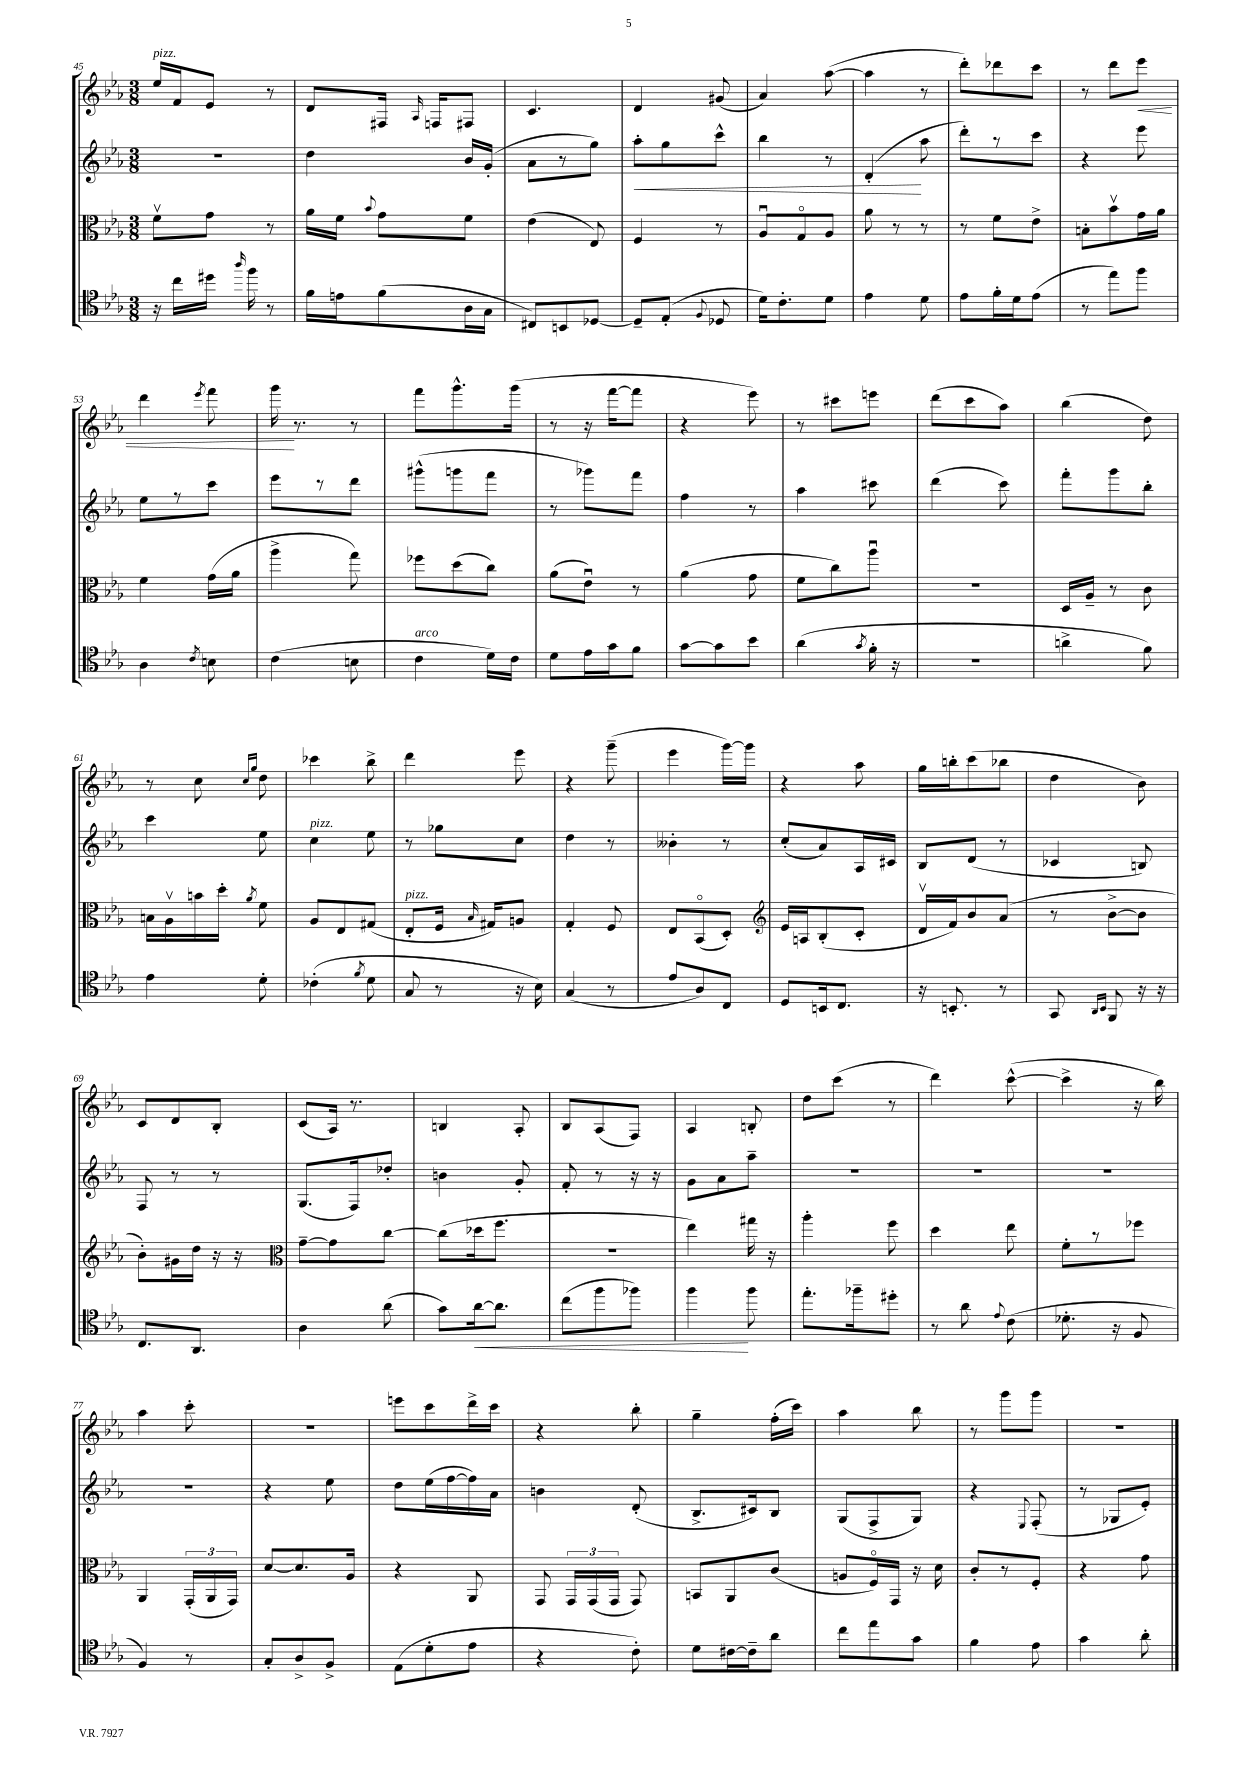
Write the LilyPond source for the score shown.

<<
\new StaffGroup <<
\new Staff = "s0" {
    \clef treble \key ees \major \numericTimeSignature \time 3/8
    \autoBeamOff ees''16[^\markup { \italic "pizz." } f'16 ees'8] r8 |
    d'8[ fis16] \grace { aes16 } f16[ fis8] |
    c'4. |
    d'4 gis'8( |
    aes'4) aes''8~( |
    aes''4 r8 |
    d'''8[-.) des'''8 c'''8] |
    r8 d'''8[ ees'''8]\< |
    d'''4 \acciaccatura { ees'''8 } f'''8 |
    g'''16\! r8. r8 |
    f'''8[ g'''8.-^ g'''16]( |
    r8 r16 f'''16[~ f'''8] |
    r4 ees'''8) |
    r8 cis'''8[ e'''8] |
    d'''8[( c'''8 aes''8]) |
    bes''4( d''8) |
    r8 c''8 \grace { c''16[ g''16] } d''8 |
    ces'''4 bes''8-> |
    d'''4 ees'''8 |
    r4 g'''8--( |
    ees'''4 g'''16[~) g'''16] |
    r4 aes''8 |
    g''16[ b''16-. c'''8( bes''8] |
    d''4 bes'8) |
    c'8[ d'8 bes8]-. |
    c'8[( aes16]) r8. |
    b4 aes8-. |
    bes8[ aes8( f8]) |
    aes4 b8-. |
    d''8[ c'''8]( r8 |
    d'''4) c'''8~-^( |
    c'''4-> r16 bes''16) |
    aes''4 c'''8-. |
    R4. |
    e'''8[ c'''8 d'''16-> c'''16] |
    r4 bes''8-. |
    g''4-- f''16[-.( c'''16]) |
    aes''4 bes''8 |
    r8 g'''8[ g'''8] |
    r4. \bar "|." |
}
\new Staff = "s1" {
    \clef treble \key ees \major \numericTimeSignature \time 3/8
    \autoBeamOff R4. |
    d''4 bes'16[ g'16]-.( |
    aes'8[ r8 g''8]) |
    aes''8[-.\< g''8 c'''8]-^ |
    bes''4 r8 |
    d'4-.\!( aes''8 |
    d'''8[-.) r8 c'''8] |
    r4 ees'''8 |
    ees''8[ r8 c'''8] |
    ees'''8[ r8 d'''8] |
    gis'''8[-^( g'''8 f'''8] |
    r8 ges'''8[) f'''8] |
    f''4 r8 |
    aes''4 cis'''8 |
    d'''4( c'''8) |
    f'''8[-. g'''8 bes''8]-. |
    c'''4 ees''8 |
    c''4^\markup { \italic "pizz." } ees''8 |
    r8 ges''8[ c''8] |
    d''4 r8 |
    beses'4-. r8 |
    c''8[-.( aes'8) aes16 cis'16] |
    bes8[ d'8]( r8 |
    ces'4 b8) |
    f8 r8 r8 |
    g8.[( f16) des''8]-. |
    b'4 g'8-. |
    f'8-. r8 r16 r16 |
    g'8[ aes'8 aes''8]-- |
    R4. |
    R4. |
    R4. |
    R4. |
    r4 ees''8 |
    d''8[ ees''16( f''16~ f''16) aes'16] |
    b'4 d'8-.( |
    bes8.[-> cis'16) bes8] |
    g8[( f8-> g8]) |
    r4 \appoggiatura { ees8 } f8-.( |
    r8 ges8[ ees'8]-.) \bar "|." |
}
\new Staff = "s2" {
    \clef alto \key ees \major \numericTimeSignature \time 3/8
    \autoBeamOff f'8[\upbow g'8] r8 |
    aes'16[ f'16] \appoggiatura { bes'8 } g'8[ f'8] |
    ees'4( ees8) |
    f4 r8 |
    aes8[\downbow g8\flageolet aes8] |
    aes'8 r8 r8 |
    r8 f'8[ ees'8]-> |
    b8[-. bes'8\upbow g'16 aes'16] |
    f'4 g'16[( aes'16] |
    aes''4-> g''8) |
    fes''8[ d''8( c''8]) |
    aes'8[( ees'8]\downbow) r8 |
    aes'4( g'8 |
    f'8[ c''8) aes''8]\downbow |
    r4. |
    d16[ aes16]-- r8 c'8 |
    b16[ aes16\upbow b'16 d''16]-. \acciaccatura { aes'8 } f'8 |
    aes8[ ees8 gis8]( |
    ees8[-.^\markup { \italic "pizz." } f16] \grace { bes16 } gis16[) a8] |
    g4-. f8 |
    ees8[ bes,8\flageolet( d8]-.) |
    \clef treble ees'16[ a16 bes8-.( c'8]-. |
    d'16[\upbow f'16) bes'8 aes'8]( |
    r8 bes'8[~-> bes'8] |
    bes'8[-.) gis'16 d''16] r16 r16 |
    \clef alto g'8[~-- g'8 c''8]~ |
    c''8[( des''16 f''8.] |
    R4. |
    ees''4) gis''16 r16 |
    aes''4-. f''8 |
    d''4 ees''8 |
    f'8[-. r8 fes''8] |
    aes,4 \tuplet 3/2 { g,16[-.( aes,16 g,16]) } |
    d'8[~ d'8. aes16] |
    r4 aes,8 |
    g,8 \tuplet 3/2 { g,16[ g,16( g,16] } g,8) |
    b,8[ aes,8 c'8]( |
    a8[ f16\flageolet) g,16] r16 d'16 |
    c'8[-. r8 f8]-. |
    r4 g'8 \bar "|." |
}
\new Staff = "s3" {
    \clef tenor \key ees \major \numericTimeSignature \time 3/8
    \autoBeamOff r16 c''16[ dis''16] \grace { aes''16 } f''16 r8 |
    f'16[ e'16 f'8( aes16 g16] |
    cis8[) b,8 des8]~ |
    des8[-- ees8]-.( \appoggiatura { f8 } des8 |
    d'16[) c'8.-. d'8] |
    ees'4 d'8 |
    ees'8[ f'16-. d'16 ees'8]( |
    r8 ees''8[) f''8] |
    aes4 \acciaccatura { c'8 } b8 |
    c'4( b8 |
    c'4^\markup { \italic "arco" } d'16[) c'16] |
    d'8[ ees'16 g'16 f'8] |
    g'8[~ g'8 bes'8] |
    aes'4( \acciaccatura { g'8 } f'16-. r16 |
    r4. |
    a'4-> f'8) |
    ees'4 d'8-. |
    ces'4-.( \acciaccatura { f'8 } d'8 |
    g8 r8 r16 bes16) |
    g4( r8 |
    ees'8[ aes8) c8] |
    d8[ b,16 c8.] |
    r16 b,8.-. r8 |
    g,8 \grace { aes,16[ bes,16] } f,8 r16 r16 |
    c8.[ aes,8.] |
    aes4 aes'8( |
    g'8[) aes'16~\< aes'8.] |
    c''8[( f''8 fes''8]) |
    f''4\! f''8 |
    ees''8.[-. fes''16-- dis''8]-. |
    r8 aes'8 \appoggiatura { ees'8 } c'8( |
    des'8.-. r16 f8 |
    f4) r8 |
    g8[-. aes8-> f8]-> |
    ees8[( d'8-. ees'8] |
    r4 c'8-.) |
    d'8[ cis'16~ cis'16-- aes'8] |
    c''8[ ees''8 g'8] |
    f'4 ees'8 |
    g'4 aes'8-. \bar "|." |
}
>>
>>
\layout { \context { \Score currentBarNumber = #45 } }
